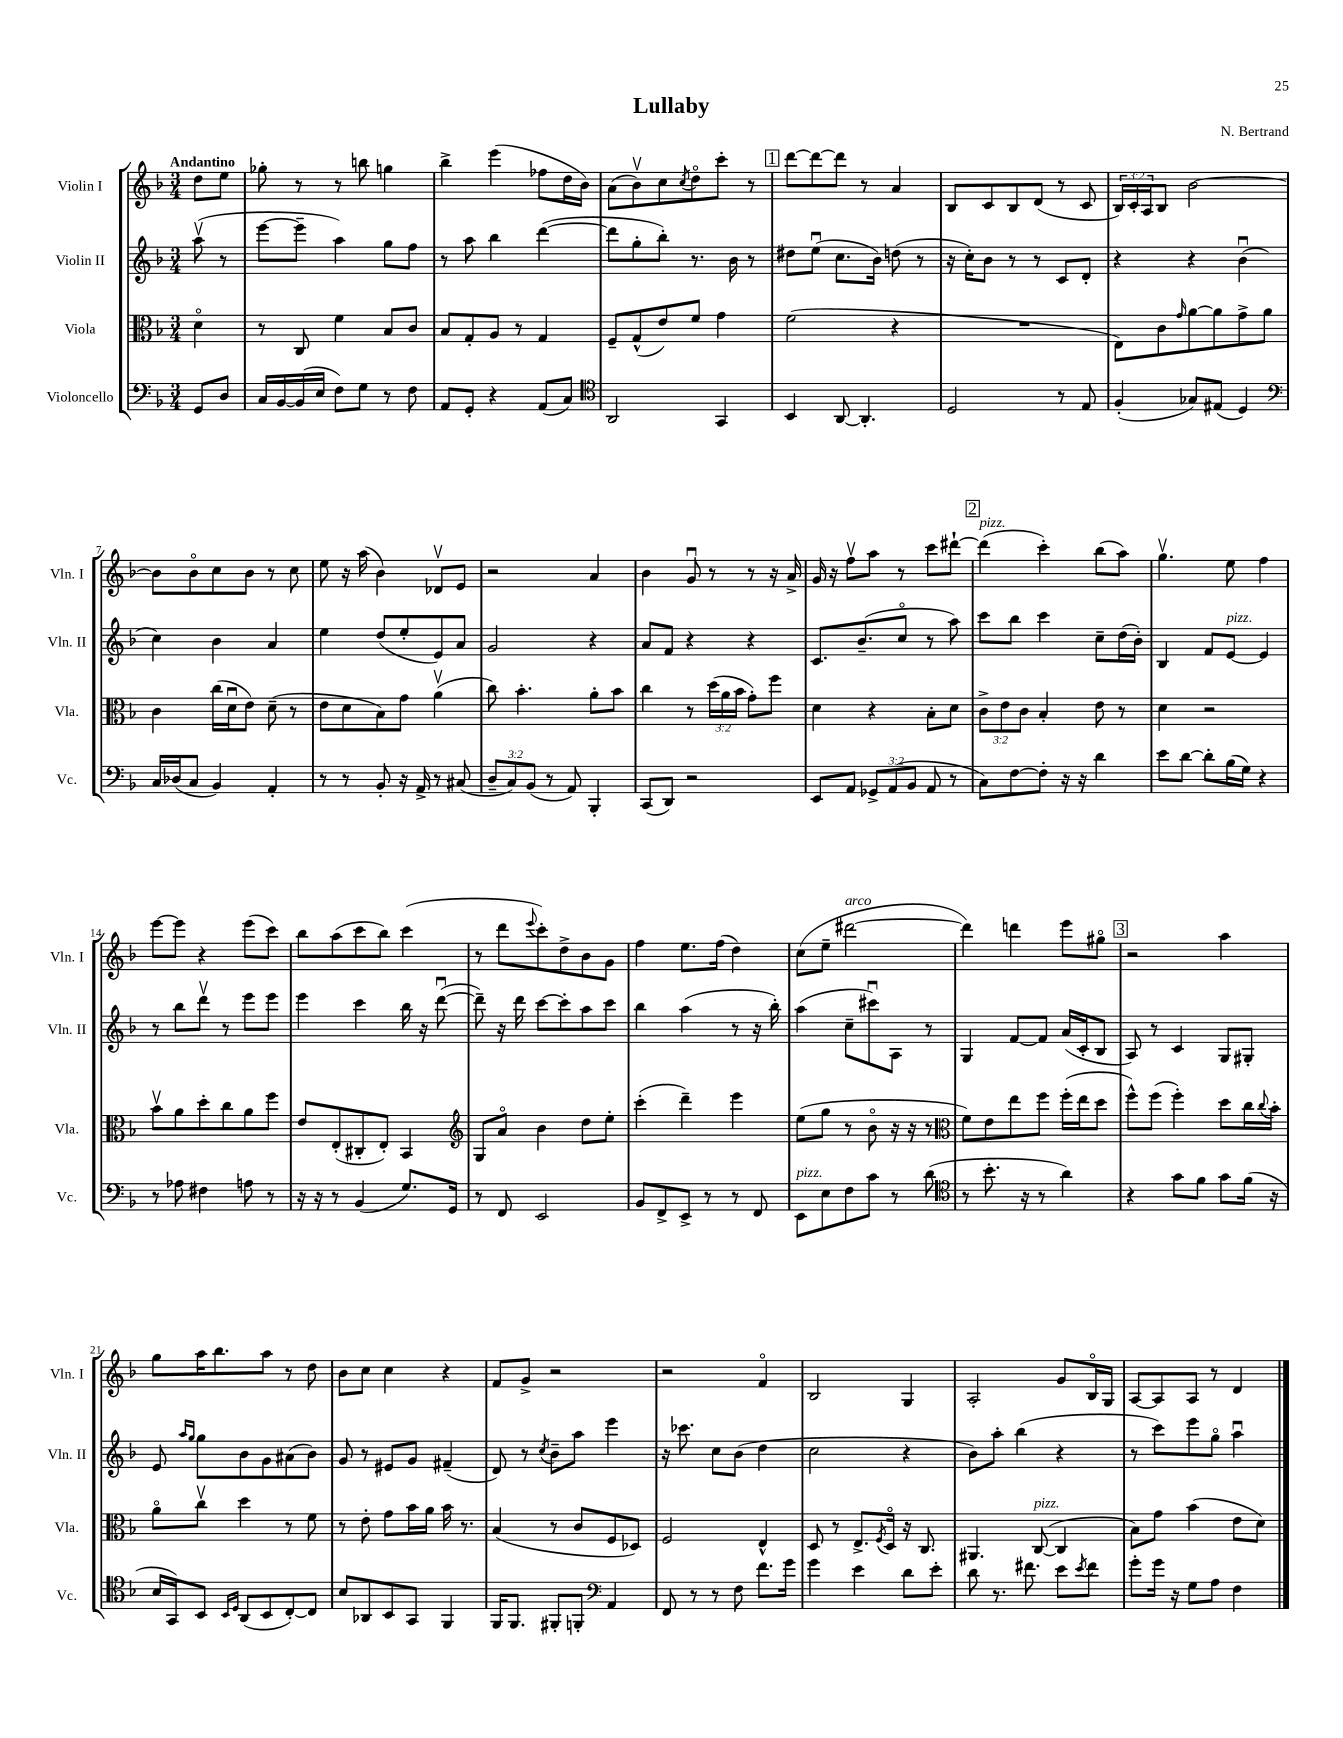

**kern	**kern	**kern	**kern
*part4	*part3	*part2	*part1
*staff4	*staff3	*staff2	*staff1
*I"Violoncello	*I"Viola	*I"Violin II	*I"Violin I
*I'Vc.	*I'Vla.	*I'Vln. II	*I'Vln. I
*clefF4	*clefC3	*clefG2	*clefG2
*k[b-]	*k[b-]	*k[b-]	*k[b-]
*M3/4	*M3/4	*M3/4	*M3/4
=	=	=	=
!	!	!	!LO:TX:a:B:t=Andantino
8GG/L	4d\	(8aav\	8dd\L
8D/J	.	8r	8ee\J
=1	=1	=1	=1
16C/LL	8r	[8eee\L	8gg-X'\
[16BB-/	.	.	.
(16BB-/]	8C/	8eee~\J]	8r
16E/JJ	.	.	.
8F\L)	4f\	4aa\)	8r
8G\J	.	.	8bbn\
8r	8B-/L	8gg\L	4ggn\
8F\	8c/J	8ff\J	.
=2	=2	=2	=2
8AA/L	8B-/L	8r	4bb-^\
8GG'/J	8G'/	8aa\	.
4r	8A/J	4bb-\	(4eee\
.	8r	.	.
(8AA/L	4G/	([4ddd\	8ff-X\L
8C/J)	.	.	16dd\L
.	.	.	16b-\JJ)
=3	=3	=3	=3
*clefC4	*	*	*
2AA/	8F~/L	8ddd\L]	(8a\L
.	(8G^^/	8gg'\	8b-v\)
.	8e/)	8bb-'\J)	8cc\
.	.	.	8qcc/
.	8f/J	8.r	8dd\
4GG/	4g\	.	8ccc'\J
.	.	16b-\	.
.	.	8r	8r
!!LO:REH:place=s1:t=1
=4	=4	=4	=4
4BB-/	(2f\	8dd#X\L	[8ddd\L
.	.	(8eeu\J	8ddd\_
[8AA/	.	8.cc\L	8ddd\J]
4.AA'/]	.	.	8r
.	.	16b-\Jk)	.
.	4r	(8ddn\	4a/
.	.	8r	.
=5	=5	=5	=5
2D/	2.r	16r	8B-/L
.	.	16cc'\KL)	.
.	.	8b-\J	8c/
.	.	8r	8B-/
.	.	8r	(8d/J
8r	.	8c/L	8r
8E/	.	8d'/J	8c/
=6	=6	=6	=6
(4F'/	8E\L)	4r	24B-/LL)
.	.	.	24c'/
.	.	.	24A/J
.	8c\	.	8B-/J
.	16qqg/	.	.
8G-X/L)	[8a\	4r	[2b-\
(8E#X/J	8a\]	.	.
4D/)	8g^\	(4b-u\	.
.	8a\J	.	.
!!LO:LB:g=z
=7	=7	=7	=7
*clefF4	*	*	*
16C/LL	4c\	4cc\)	8b-\L]
(16D-X/J	.	.	.
8C/J	.	.	8b-\
4BB-/)	(16cc\LL	4b-\	8cc\
.	16du\J	.	.
.	8e\J)	.	8b-\J
4AA'/	(8d~\	4a/	8r
.	8r	.	8cc\
=8	=8	=8	=8
8r	8e\L	4ee\	8ee\
8r	8d\	.	16r
.	.	.	(16aa\
8BB-'/	8B-\)	(8dd/L	4b-\)
16r	8g\J	8ee'/	.
16AA^/	.	.	.
8r	(4av\	8e/)	8d-Xv/L
(8C#X/	.	8a/J	8e/J
=9	=9	=9	=9
12D~/L	8cc\)	2g/	2r
12C/)	.	.	.
.	4.b-'\	.	.
(12BB-/J	.	.	.
8r	.	.	.
8AA/)	.	.	.
4BBB-'/	8a'\L	4r	4a/
.	8b-\J	.	.
=10	=10	=10	=10
(8CC/L	4cc\	8a/L	4b-\
8DD/J)	.	8f/J	.
2r	8r	4r	8gu/
.	(24dd\LL	.	8r
.	24a\	.	.
.	24b-\JJ	.	.
.	8g'\L)	4r	8r
.	8ff\J	.	16r
.	.	.	16a^/
=11	=11	=11	=11
8EE/L	4d\	8.c/L	16g/
.	.	.	16r
8AA/J	.	.	8ffv\L
.	.	(8.b-~/	.
12GG-X^/L	4r	.	8aa\J
(12AA/	.	.	.
.	.	8cc/J	8r
12BB-/J	.	.	.
8AA/	8B-'\L	8r	8ccc\L
8r	8d\J	8aa\)	[8ddd#X`\J
!!LO:REH:place=s1:t=2
=12	=12	=12	=12
!	!	!	!LO:TX:a:i:t=pizz.
8C\L)	12c^\L	8ccc\L	(4ddd#\]
.	12e\	.	.
[8F\	.	8bb-\J	.
.	12c\J	.	.
8F'\J]	4B-'/	4ccc\	4ccc'\)
16r	.	.	.
16r	.	.	.
4d\	8e\	8cc~\L	(8bb-\L
.	8r	(16dd\L	8aa\J)
.	.	16b-'\JJ)	.
=13	=13	=13	=13
8e\L	4d\	4B-/	4.ggv\
[8d\J	.	.	.
8d'\L]	2r	8f/L	.
!	!	!LO:TX:a:i:t=pizz.	!
(16B-\L	.	[8e/J	8ee\
16G\JJ)	.	.	.
4r	.	4e/]	4ff\
!!LO:LB:g=z
=14	=14	=14	=14
8r	8b-v\L	8r	[8eee\L
8A-X\	8a\	8bb-\L	8eee\J]
4F#X\	8dd'\	8dddv\J	4r
.	8cc\	8r	.
8An\	8a\	8eee\L	(8eee\L
8r	8ff\J	8eee\J	8ccc\J)
=15	=15	=15	=15
16r	8e/L	4eee\	8bb-\L
16r	.	.	.
8r	(8E'/	.	(8aa\
(4BB-/	8C#X'/	4ccc\	8ccc\
.	8E'/J)	.	8bb-\J)
8.G/L)	4BB-/	16bb-\	(4ccc\
.	.	16r	.
.	.	([8dddu\	.
16GG/Jk	.	.	.
=16	=16	=16	=16
*	*clefG2	*	*
8r	8G/L	8ddd~\])	8r
8FF/	8a/J	16r	8ddd\L
.	.	16ddd\	.
.	.	.	8qqeee/
2EE/	4b-\	[8ccc\L	8ccc'\)
.	.	8ccc'\]	8dd^\
.	8dd\L	8aa\	8b-\
.	8ee'\J	8ccc\J	8g\J
=17	=17	=17	=17
8BB-/L	(4ccc'\	4bb-\	4ff\
8FF^/	.	.	.
8EE^/J	4ddd~\)	(4aa\	8.ee\L
8r	.	.	.
.	.	.	(16ff\Jk
8r	4eee\	8r	4dd\)
8FF/	.	16r	.
.	.	16bb-'\)	.
=18	=18	=18	=18
!LO:TX:a:i:t=pizz.	!	!	!
8EE\L	(8ee\L	(4aa\	(8cc\L
8E\	8gg\J	.	8ee~\J
!	!	!	!LO:TX:a:i:t=arco
8F\	8r	8cc~\L	[2ddd#X\
8c\J	8b-\	8ccc#Xu\)	.
8r	16r	8A\J	.
.	16r	.	.
(8d\	8r	8r	.
=19	=19	=19	=19
*clefC4	*clefC3	*	*
8r	8f\L)	4G/	4ddd#\])
8.b-'\	8e\	.	.
.	8ee\	[8f/L	4dddn\
16r	.	.	.
8r	8ff\J	8f/J]	.
4a\)	(16ff'\LL	(16a/LL	8eee\L
.	16ee\J	16c'/J	.
.	8dd\J	8B-/J	8gg#X\J
!!LO:REH:place=s1:t=3
=20	=20	=20	=20
4r	8ff^^\L)	8A/)	2r
.	(8ff\J	8r	.
8g\L	4ff'\)	4c/	.
8f\J	.	.	.
8g\L	8dd\L	8G/L	4aa\
(16f\Jk	16cc\L	8G#X'/J	.
.	8qqcc/	.	.
16r	16b-'\JJ	.	.
!!LO:LB:g=z
=21	=21	=21	=21
16B-/LL	8a\L	8e/	8gg\L
16GG/J)	.	.	.
.	.	16qqaa/LL	.
.	.	16qqgg/JJ	.
8BB-/J	8ccv\J	8gg\L	16aa\K
.	.	.	8.bb-\
16qqBB-/LL	.	.	.
16qqD/JJ	.	.	.
(8AA/L	4dd\	8b-\	.
8BB-/	.	8g\	8aa\J
[8C'/)	8r	(8a#X\	8r
8C/J]	8f\	8b-\J)	8dd\
=22	=22	=22	=22
8B-/L	8r	8g/	8b-\L
8AA-X/	8e'\	8r	8cc\J
8BB-/	8g\L	8e#X/L	4cc\
8GG/J	16b-\L	8g/J	.
.	16a\JJ	.	.
4FF/	16b-\	(4f#X~/	4r
.	8.r	.	.
=23	=23	=23	=23
16FF/KL	(4B-/	8d/)	8f/L
8.FF/J	.	.	.
.	.	8r	8g^/J
.	.	8qcc/	.
8FF#X'/L	8r	8b-~\L	2r
8FFn'/J	8c/L	8aa\J	.
*clefF4	*	*	*
4AA/	8F/	4eee\	.
.	8D-X/J)	.	.
=24	=24	=24	=24
8FF/	2F/	16r	2r
.	.	8.ccc-X\	.
8r	.	.	.
8r	.	8cc\L	.
8F\	.	(8b-\J	.
8.f\L	4E^^/	4dd\	4f/
16g\Jk	.	.	.
=25	=25	=25	=25
4g\	8D/	2cc\	2B-/
.	8r	.	.
4e\	8.E^/L	.	.
.	8qF/	.	.
.	16D/Jk	.	.
8d\L	16r	4r	4G/
.	8.C/	.	.
8e'\J	.	.	.
=26	=26	=26	=26
8d\	4.AA#X/	8b-\L)	2A'/
8.r	.	8aa'\J	.
.	.	(4bb-\	.
8.f#X\	.	.	.
!	!LO:TX:a:i:t=pizz.	!	!
.	([8C/	.	.
8e\L	4C/]	4r	8g/L
8qe/	.	.	.
8f#\J	.	.	16B-/L
.	.	.	16G/JJ
=27	=27	=27	=27
8g'\L	8B-\L)	8r	[8A/L
16g\Jk	8g\J	8ccc\L)	8A/]
16r	.	.	.
8G\L	(4b-\	8eee\	8A/J
8A\J	.	8gg\J	8r
4F\	8e\L	4aau\	4d/
.	8d\J)	.	.
==	==	==	==
*-	*-	*-	*-
